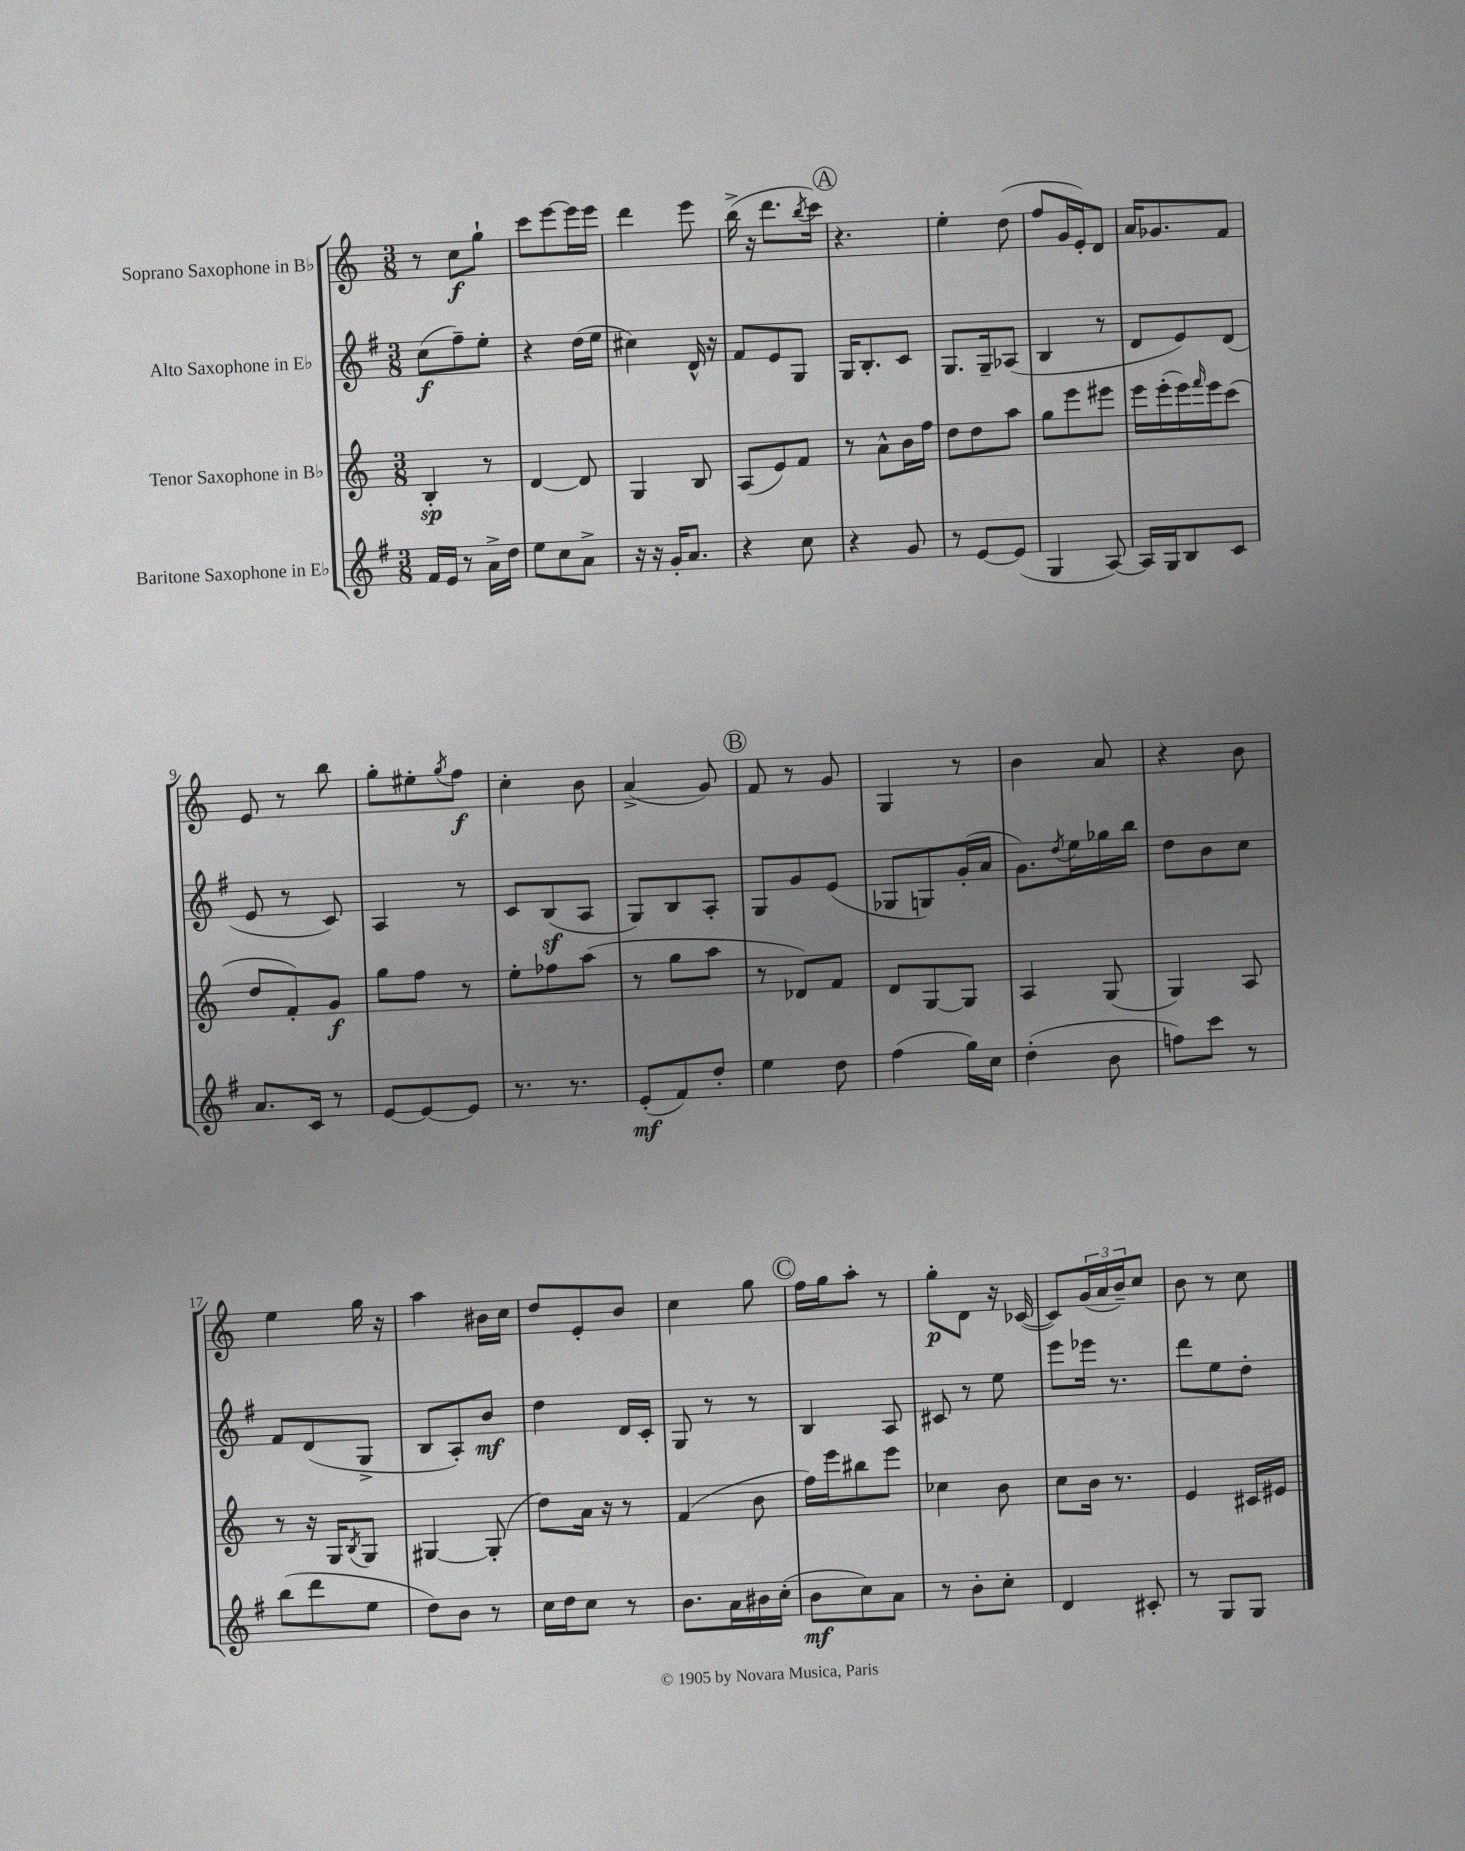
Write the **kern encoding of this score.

**kern	**kern	**kern	**kern
*staff4	*staff3	*staff2	*staff1
*clefG2	*clefG2	*clefG2	*clefG2
*k[f#]	*k[]	*k[f#]	*k[]
*M3/8	*M3/8	*M3/8	*M3/8
16f#/LL	4B'/	(8cc\L	8r
16e/JJ	.	.	.
8r	.	8ff#~\)	8cc\L
16a^\LL	8r	8ee'\J	8gg`\J
16dd\JJ	.	.	.
=	=	=	=
8ee\L	[4d/	4r	8ccc\L
8cc\	.	.	[8eee\
8a^\J	8d/]	(16dd\LL	16eee\]L
.	.	16ee\JJ	16eee\JJ
=	=	=	=
16r	4G/	4cc#\)	4ddd\
16r	.	.	.
16g'/LK	.	.	.
8.a/J	.	.	.
.	8B/	16d^^/	8eee\
.	.	16r	.
=	=	=	=
4r	(8A/L	8f#/L	(16bb^\
.	.	.	16r
.	8e/)	8e/	8.ddd\L
8cc\	8f/J	8G/J	.
.	.	.	8qbb/
.	.	.	16ccc\Jk)
=	=	=	=
4r	8r	16G/LK	4.r
.	.	8.B'/	.
.	8a^^\L	.	.
8g/	16b\L	8c/J	.
.	16ff\JJ	.	.
=	=	=	=
8r	8dd\L	8.G/L	4ee'\
[8e/L	8dd\	.	.
.	.	16G~/k	.
(8e/]J	8aa\J	(8A-/J	(8dd\
=	=	=	=
4G/	8gg\L	4B/	8ff/L
.	8eee\	.	16g/L
.	.	.	16e'/J)
[8A/)	8eee#\J	8r	8d/J
=	=	=	=
16A/]LL	16eee\LL	8d/L	16a/LK
16G/J	(16eee'\	.	8.g-/
8B/	16eee\)	8e/)	.
.	16qqfff/	.	.
.	16eee\J	.	.
8c/J	(8ccc\J	(8d/J	8f/J
=	=	=	=
8.a/L	8dd/L	8e/	8e/
.	8f'/)	8r	8r
16c/Jk	.	.	.
8r	8g/J	8c/)	8bb\
=	=	=	=
[8e/L	8gg\L	4A/	8gg'\L
8e/_	8ff\J	.	8ee#'\
.	.	.	8qgg/
8e/]J	8r	8r	8ff\J
=	=	=	=
8.r	8ee'\L	8c/L	4cc'\
.	8ff-\	(8B/	.
8.r	.	.	.
.	(8aa\J	8A/J	8b\
=	=	=	=
(8e'/L	8r	8G/L)	(4a^/
8f#/)	8gg\L	8B/	.
8dd'/J	8aa\J	8A'/J	8g/)
=	=	=	=
4ee\	8r	8G/L	8f/
.	8d-/L)	8g/	8r
8dd\	8f/J	(8e/J	8g/
=	=	=	=
(4ff#\	8d/L	8G-/L	4G/
.	[8G/	8G/)	.
16gg\LL)	8G/]J	(16g'/L	8r
16cc\JJ	.	16a/JJ	.
=	=	=	=
(4dd'\	4A/	8.g\L)	4b\
.	.	8qdd/	.
.	.	16ee\L	.
8b\	(8G/	16gg-\	8a/
.	.	16bb\JJ	.
=	=	=	=
8ff\L)	4G/)	8dd\L	4r
8ccc\J	.	8b\	.
8r	8A/	8cc\J	8b\
=	=	=	=
(8bb\L	8r	8f#/L	4ee\
8ddd\	16r	(8d/	.
.	16G/LK	.	.
.	8qB/	.	.
8ee\J	8G/J	8G^/J	16gg\
.	.	.	16r
=	=	=	=
8dd\L)	[4G#/	8B/L	4aa\
8b\J	.	8A'/)	.
8r	(8G#'/]	8b/J	16b#\LL
.	.	.	16cc\JJ
=	=	=	=
16cc\LL	8dd\L)	4dd\	8dd/L
16dd\J	.	.	.
8cc\J	16a\Jk	.	8e'/
.	16r	.	.
8r	8r	16d/LL	8b/J
.	.	16c'/JJ	.
=	=	=	=
8.b\L	(4f/	8G/	4cc\
.	.	8r	.
16a\L	.	.	.
16b#\	8b\	8r	8gg\
(16cc'\JJ	.	.	.
=	=	=	=
8b\L	16ff\LL)	4B/	16ff\LL
.	16eee\J	.	16gg\J
8cc\)	8bb#\	.	8aa'\J
8a\J	8eee\J	8A/	8r
=	=	=	=
8r	4cc-\	8c#/	8gg'\L
8b'\L	.	8r	8d\J
8cc'\J	8b\	8ee\	16r
.	.	.	([16c-/
=	=	=	=
4d/	8cc\L	8eee\L	8c-/]L)
.	16b\Jk	16eee-\Jk	(24g/L
.	.	.	24a/
.	8.r	8.r	.
.	.	.	24b~/J)
8c#'/	.	.	8cc/J
=	=	=	=
8r	4e/	8ddd\L	8b\
8G/L	.	8ee\	8r
8G/J	16c#/LL	8dd'\J	8cc\
.	16e#/JJ	.	.
==	==	==	==
*-	*-	*-	*-
